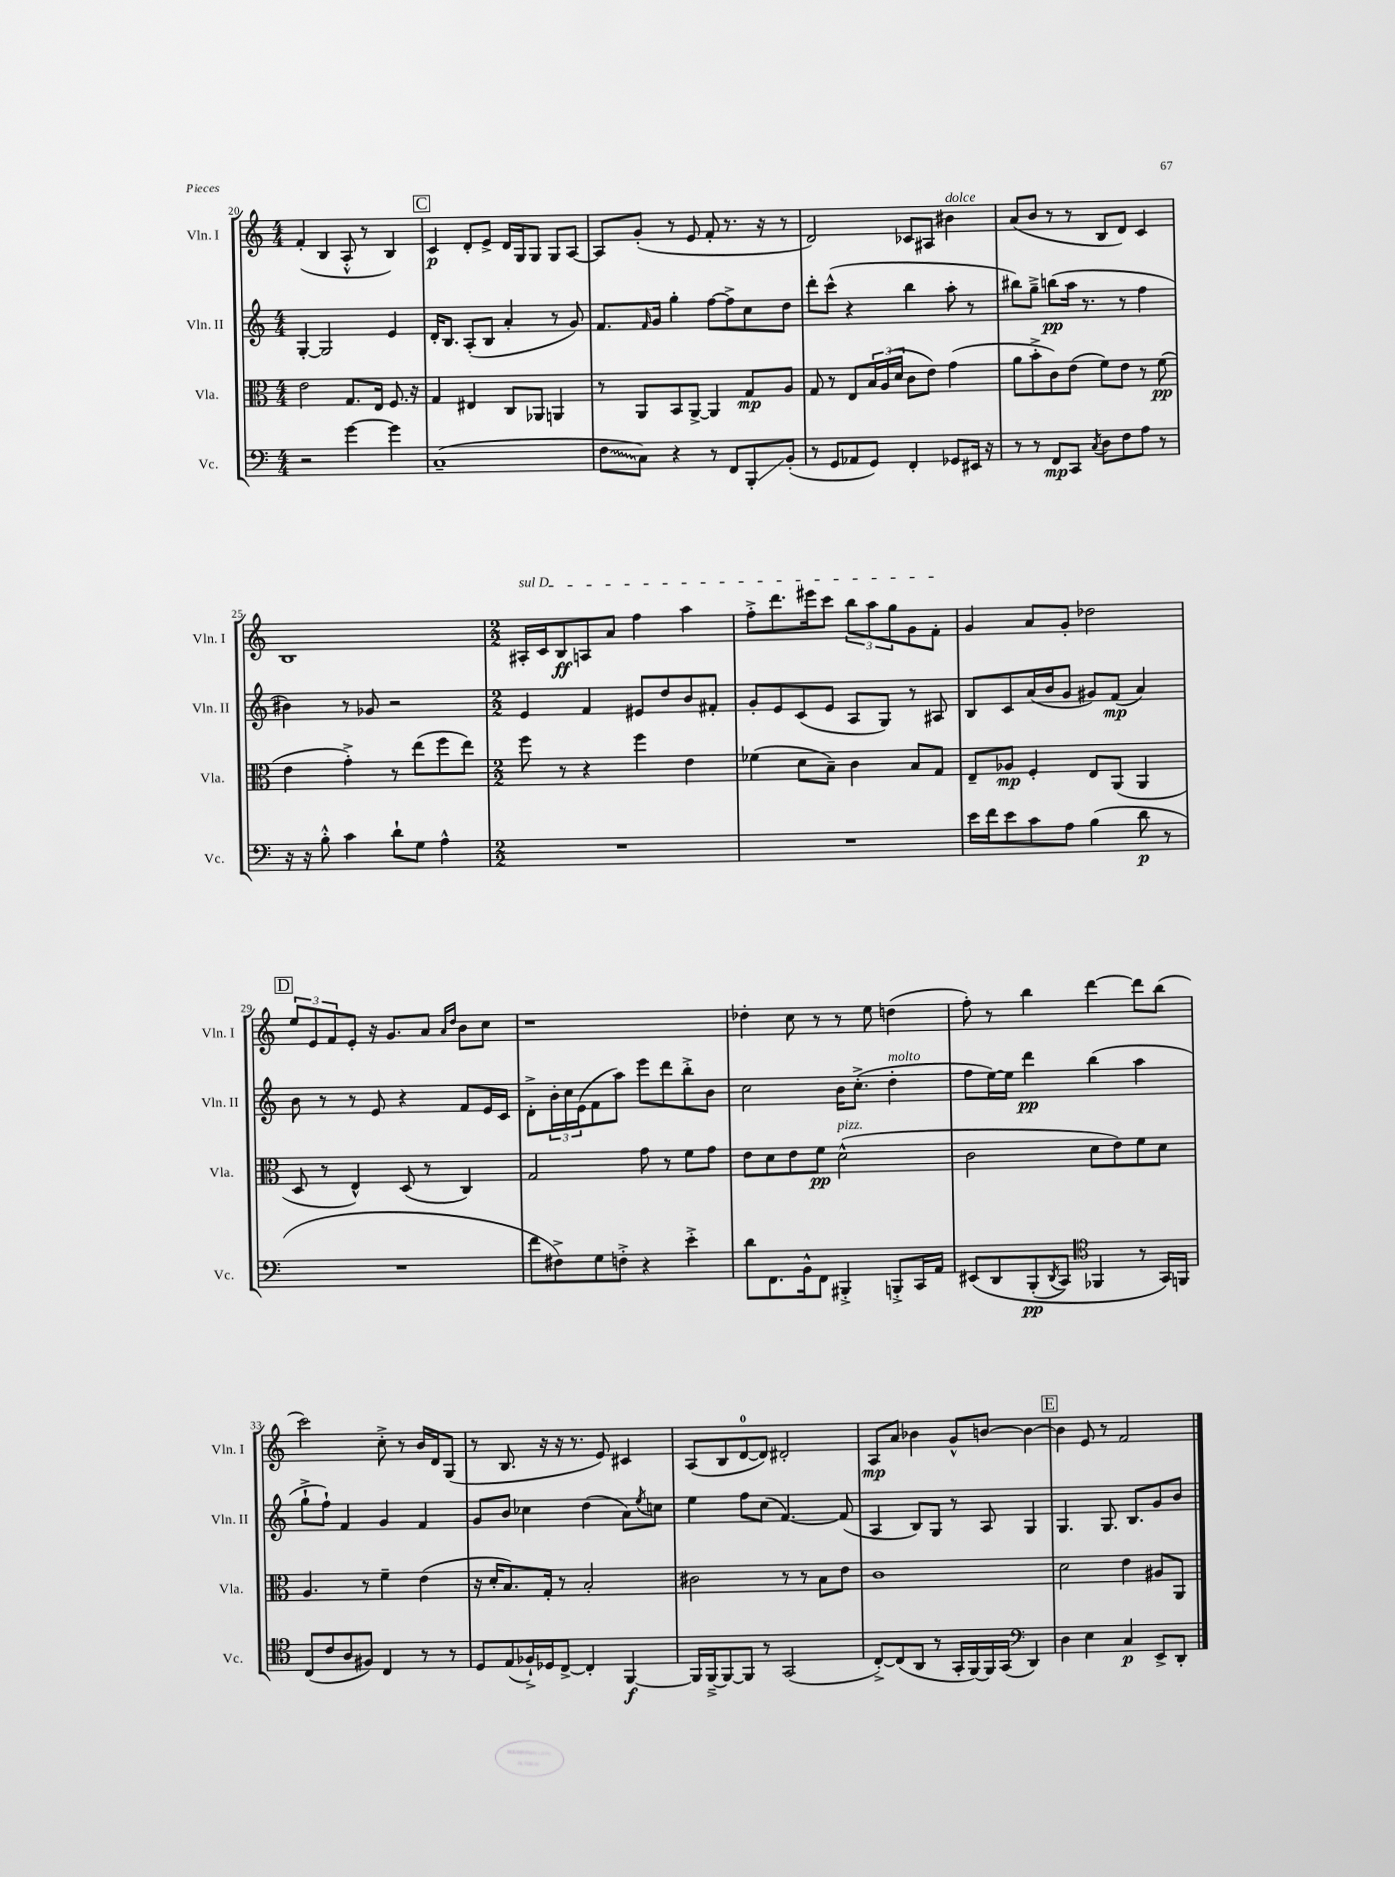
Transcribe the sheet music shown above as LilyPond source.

<<
\new StaffGroup <<
\new Staff = "s0" \with { instrumentName = "Vln. I" shortInstrumentName = "Vln. I" } {
    \clef treble \key c \major \numericTimeSignature \time 4/4
    f'4-.( b4 a8-.-^ r8 b4) |
    \mark \markup { \box "C" } c'4\p d'8-. e'8-> d'16 g16 g8 g8 a8~ |
    a8 g'8-.( r8 e'8 f'8-. r8. r16 r8 |
    d'2) ces'8 ais8 bis'4^\markup { \italic "dolce" } |
    a'8( b'8 r8 r8 b8 d'8) c'4 |
    b1 |
    \numericTimeSignature \time 2/2 \once \override TextSpanner.bound-details.left.text = \markup { \italic "sul D" } ais16-.\startTextSpan c'16 b8\ff a8 a'8 f''4 a''4 |
    f''8-.-> d'''8. eis'''16 c'''8 \tuplet 3/2 { b''8 a''8 g''8 } g'8 f'8-.\stopTextSpan |
    g'4 a'8 g'8-. des''2 |
    \mark \markup { \box "D" } \tuplet 3/2 { e''8 e'8 f'8 } e'8-. r16 g'8. a'8 \grace { a'16 d''16 } b'8 c''8 |
    r1 |
    des''4-. c''8 r8 r8 e''8 d''4( |
    f''8-.) r8 b''4 d'''4~ d'''8 b''8( |
    c'''2) c''8-.-> r8 b'16 d'16 g8( |
    r8 b8. r16 r16 r8. e'8) cis'4 |
    a8( b8 d'8-0~ d'8) dis'2-. |
    a8\mp a'8 bes'4 g'8-^ b'8~ b'4~ |
    \mark \markup { \box "E" } b'4 e'8 r8 f'2 \bar "|." |
}
\new Staff = "s1" \with { instrumentName = "Vln. II" shortInstrumentName = "Vln. II" } {
    \clef treble \key c \major \numericTimeSignature \time 4/4
    g4~-. g2 e'4 |
    \mark \markup { \box "C" } d'16-. b8. a8-.( b8 a'4-. r8 g'8) |
    f'8. \grace { f'16 } g'16 g''4-. f''8~ f''8-> c''8 d''8 |
    d'''8-. c'''8-^( r4 b''4 a''8-. r8 |
    bis''8) g''8---> b''8\pp( a''16 r8. r8 f''4 |
    bis'4) r8 ges'8 r2 |
    \numericTimeSignature \time 2/2 e'4 f'4 eis'8 d''8 b'8 fis'8-. |
    g'8-. e'8 c'8( e'8 a8 g8) r8 ais8 |
    b8 c'8 a'16( b'16 g'8 gis'8) f'8\mp( a'4) |
    \mark \markup { \box "D" } b'8 r8 r8 e'8 r4 f'8 e'16 c'16 |
    d'8-.-> \tuplet 3/2 { b'16-. c''16 e'16( } f'8 a''8) e'''8 d'''8 b''8-.-> b'8 |
    c''2 b'16 c''8.-.->( d''4-.^\markup { \italic "molto" } |
    f''8 e''16~) e''16 d'''4\pp b''4( a''4 |
    g''8-!-> f''8-!) f'4 g'4 f'4 |
    g'8 b'8 ces''4 d''4( a'8) \acciaccatura { e''8 } c''8 |
    e''4 f''8 c''8( f'4.~) f'8( |
    a4 b8) g8 r8 a8 g4 |
    \mark \markup { \box "E" } g4. g8. b8. g'8 b'8 \bar "|." |
}
\new Staff = "s2" \with { instrumentName = "Vla." shortInstrumentName = "Vla." } {
    \clef alto \key c \major \numericTimeSignature \time 4/4
    e'2 g8. e16 f8. r16 |
    \mark \markup { \box "C" } g4 eis4 c8 aes,8 a,4 |
    r8 a,8 b,8 a,8~-> a,4 g8\mp a8 |
    g8 r8 e8 \tuplet 3/2 { b16 a16( d'16 } c'8 e'8) g'4( |
    a'8 b'8-.-> c'8) e'8( f'8) e'8 r8 f'8\pp( |
    e'4 g'4-.->) r8 e''8( f''8 e''8) |
    \numericTimeSignature \time 2/2 f''8 r8 r4 f''4 e'4 |
    fes'4( d'8 b8--) c'4 b8 g8 |
    e8-- aes8\mp f4-. e8 a,8( a,4 |
    \mark \markup { \box "D" } d8 r8 e4-^) d8( r8 c4) |
    g2 g'8 r8 f'8 g'8 |
    e'8 d'8 e'8 f'8\pp d'2-^^\markup { \italic "pizz." }( |
    c'2 d'8 e'8) f'8 d'8 |
    a4. r8 f'4-- e'4( |
    r16 d'16-. b8.) g16-. r8 b2-. |
    cis'2 r8 r8 b8 e'8 |
    c'1 |
    \mark \markup { \box "E" } d'2 e'4 ais8 a,8 \bar "|." |
}
\new Staff = "s3" \with { instrumentName = "Vc." shortInstrumentName = "Vc." } {
    \clef bass \key c \major \numericTimeSignature \time 4/4
    r2 g'4~ g'4 |
    \mark \markup { \box "C" } c1--( |
    \once \override Glissando.style = #'zigzag f8\glissando c8) r4 r8 f,8 b,,8-.\glissando b,8-.( |
    r8 g,8 aes,8 g,8) f,4-. ges,8 eis,16 r16 |
    r8 r8 f,8\mp c,8 \acciaccatura { c8 } d8 f8 a8 r8 |
    r16 r16 b8-.-^ c'4 d'8-! g8 a4-^ |
    \numericTimeSignature \time 2/2 R1 |
    R1 |
    e'16 f'16 e'8 c'8 a8 b4( d'8\p r8 |
    \mark \markup { \box "D" } R1 |
    f'8 fis8->) g8 f8-.-> r4 e'4-.-> |
    d'8 f,8. b,16-^ f,8 bis,,4-.-> b,,8-.-> c,16 a,16 |
    eis,8\( d,8 b,,8-.\pp( \acciaccatura { d,8 } c,8) \clef tenor fes,4 r8 g,16\) f,16 |
    c8( c'8 a8 fis8) c4 r8 r8 |
    d8 e8( fes16-!->) des16 c8~-> c4-. f,4~\f |
    f,16 f,16~---> f,8~ f,8 r8 g,2( |
    c8~-.->) c8( a,8 r8 g,16-. f,16~) f,16 g,16( \clef bass d,4) |
    \mark \markup { \box "E" } d4 e4 c4\p e,8-> d,8-. \bar "|." |
}
>>
>>
\layout { \context { \Score currentBarNumber = #20 } }
